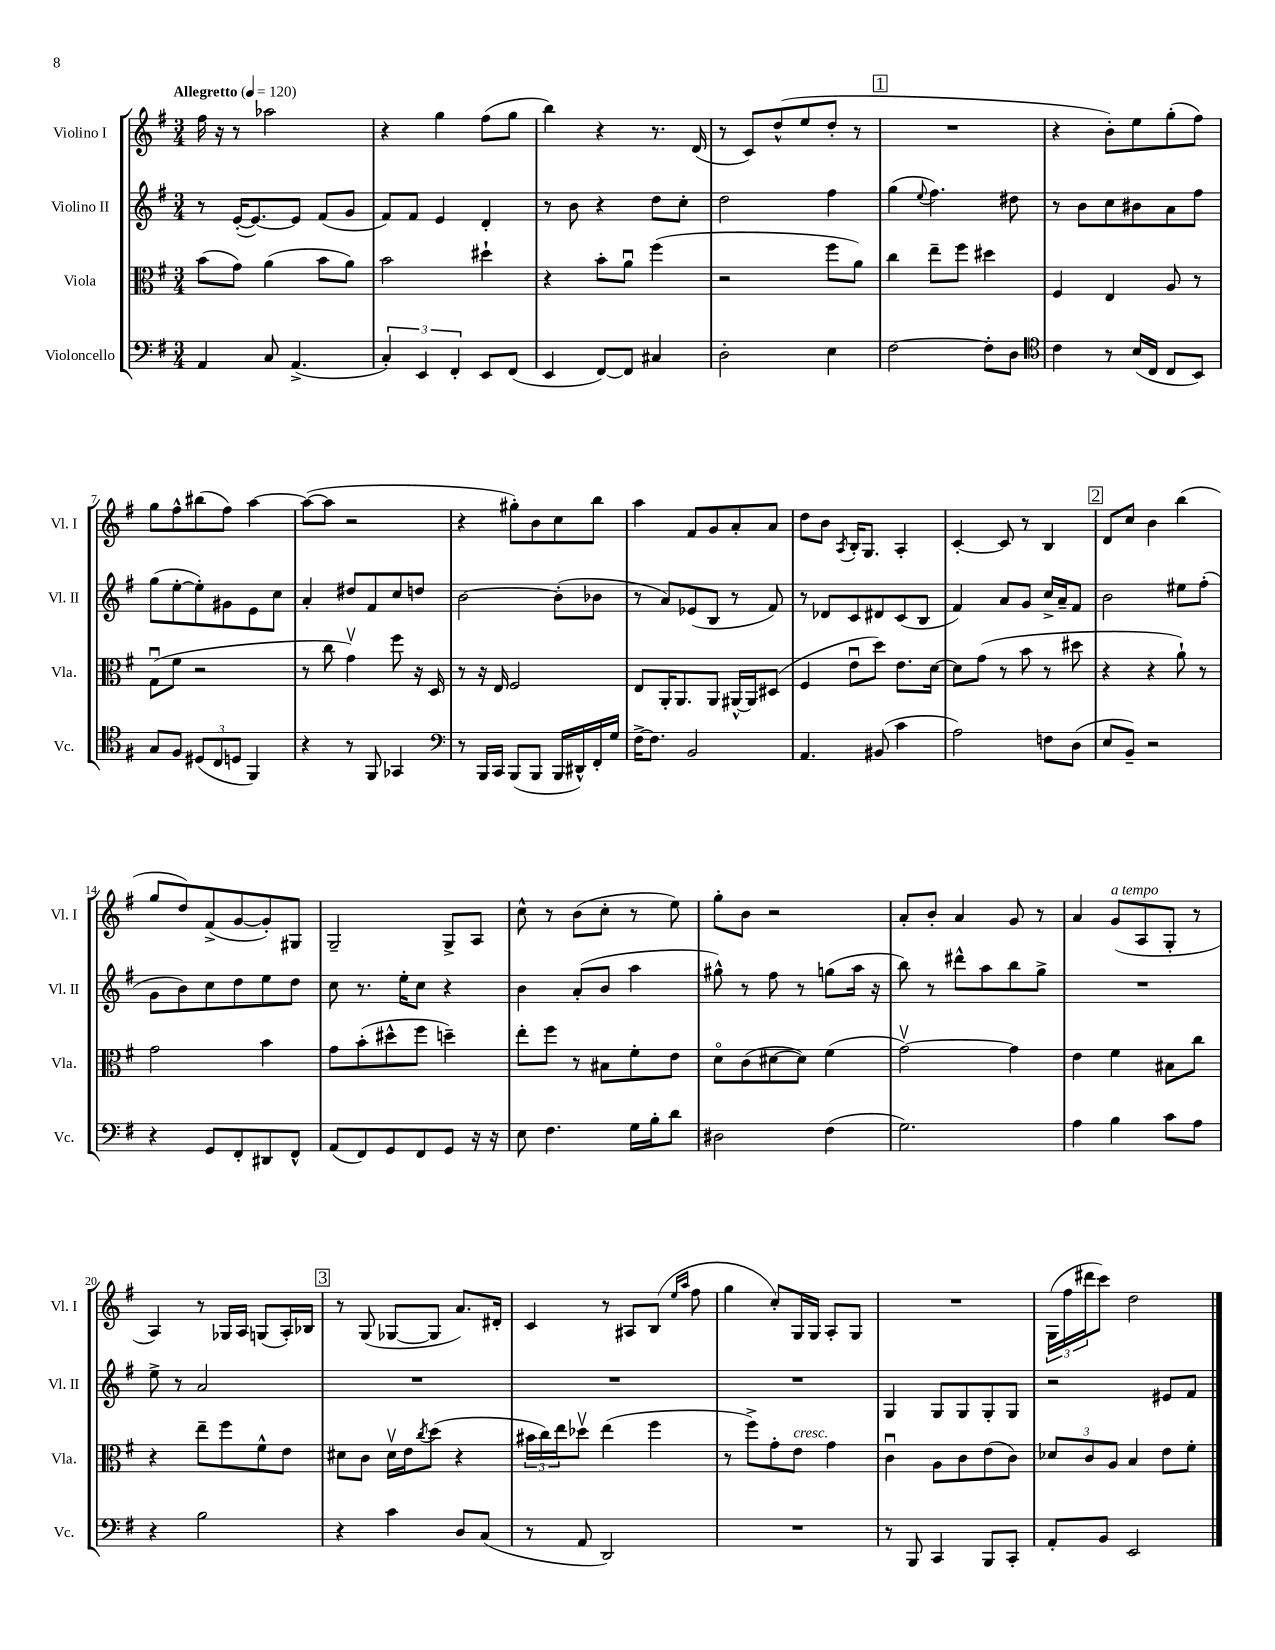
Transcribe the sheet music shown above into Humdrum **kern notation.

**kern	**kern	**kern	**kern
*part4	*part3	*part2	*part1
*staff4	*staff3	*staff2	*staff1
*I"Violoncello	*I"Viola	*I"Violino II	*I"Violino I
*I'Vc.	*I'Vla.	*I'Vl. II	*I'Vl. I
*clefF4	*clefC3	*clefG2	*clefG2
*k[f#]	*k[f#]	*k[f#]	*k[f#]
*M3/4	*M3/4	*M3/4	*M3/4
*MM120	*MM120	*MM120	*MM120
=1	=1	=1	=1
!	!	!	!LO:TX:a:B:t=Allegretto
4AA/	(8b\L	8r	16ff#\
.	.	.	16r
.	8g\J)	([16e'/KL	8r
.	.	8.e/_)	.
8C/	(4a\	.	2aa-X\
(4.AA^/	.	8e/J]	.
.	8b\L	(8f#/L	.
.	8a\J)	8g/J	.
=2	=2	=2	=2
6C'/)	2b\	8f#/L)	4r
.	.	8f#/J	.
6EE/	.	.	.
.	.	4e/	4gg\
6FF#'/	.	.	.
8EE/L	4dd#X`\	4d'/	(8ff#\L
(8FF#/J	.	.	8gg\J
=3	=3	=3	=3
4EE/	4r	8r	4bb\)
.	.	8b\	.
[8FF#/L)	8b'\L	4r	4r
8FF#/J]	8au\J	.	.
4C#X/	(4ff#\	8dd\L	8.r
.	.	8cc'\J	.
.	.	.	(16d/
=4	=4	=4	=4
2D'\	2r	2dd\	8r
.	.	.	8c/L)
.	.	.	(8dd^^/
.	.	.	8ee/
4E\	8ff#\L	4ff#\	8dd'/J
.	8a\J)	.	8r
!!LO:REH:place=s1:t=1
=5	=5	=5	=5
[2F#\	4cc\	(4gg\	2.r
.	.	8qqee/	.
.	8ee~\L	4.ff#\)	.
.	8ff#\J	.	.
8F#'\L]	4dd#X\	.	.
8D\J	.	8dd#X\	.
=6	=6	=6	=6
*clefC4	*	*	*
4c\	4F#/	8r	4r
.	.	8b\L	.
8r	4E/	8cc\	8b'\L)
(16B/LL	.	8b#X\	8ee\
16C/JJ	.	.	.
8C/L	8A/	8a\	(8gg'\
8BB/J)	8r	8ff#\J	8ff#\J)
!!LO:LB:g=z
=7	=7	=7	=7
8G/L	(8Gu\L	(8gg\L	8gg\L
8F#/J	8f#\J	[8ee'\	8ff#^^\
(12D#X/L	2r	8ee'\])	(8bb#X\
12C/	.	.	.
.	.	8g#X\	8ff#\J)
12Dn/J	.	.	.
4FF#/)	.	8e\	[4aa\
.	.	8cc\J	.
=8	=8	=8	=8
4r	8r	4a'/	(8aa\L_
.	8cc\	.	8aa\J]
8r	4gv\)	8dd#X/L	2r
8FF#/	.	8f#/	.
4GG-X/	8ff#\	8cc/	.
.	16r	8ddn/J	.
.	16D/	.	.
=9	=9	=9	=9
*clefF4	*	*	*
8r	8r	[2b\	4r
16BBB/LL	16r	.	.
16CC/JJ	16E/	.	.
(8BBB/L	2F#/	.	8gg#X'\L)
8BBB/J	.	.	8b\
16BBB/LL	.	(8b'\L]	8cc\
16DD#X^^/)	.	.	.
16FF#'/	.	8b-X\J	8bb\J
16G/JJ	.	.	.
=10	=10	=10	=10
[16F#^\KL	8E/L	8r	4aa\
8.F#\J]	.	.	.
.	16AA'/K	8a/L)	.
.	8.AA/	.	.
2BB/	.	(8e-X/	8f#/L
.	8AA/J	8B/J	8g/
.	[16AA#X^^/LL	8r	8a'/
.	16AA#/J]	.	.
.	(8D#X/J	8f#/)	8a/J
=11	=11	=11	=11
4.AA/	4F#/	8r	8dd\L
.	.	8d-X/L	8b\J
.	.	.	8qA/
.	8eu\L	8c/	16B'/KL
.	.	.	8.G/J
(8BB#X/	8dd\J)	8d#X/	.
4c\	8.e\L	(8c/	4A'/
.	.	8B/J	.
.	[16d\Jk	.	.
=12	=12	=12	=12
2A\)	8d\L]	4f#/)	[4c'/
.	(8g\J	.	.
.	8r	8a/L	8c/]
.	8b\	8g/J	8r
8Fn\L	8r	16cc^/LL	4B/
.	.	16a~/J	.
(8D\J	8dd#X\	8f#/J	.
!!LO:REH:place=s1:t=2
=13	=13	=13	=13
8E/L	4r	2b\	8d/L
8BB~/J)	.	.	8cc/J
2r	4r	.	4b\
.	8a`\)	8ee#X\L	(4bb\
.	8r	(8ff#'\J	.
!!LO:LB:g=z
=14	=14	=14	=14
4r	2g\	8g\L	8gg/L
.	.	8b\)	8dd/)
8GG/L	.	8cc\	(8f#^/
8FF#'/	.	8dd\	[8g/
8DD#X/	4b\	8ee\	8g'/])
8FF#^^/J	.	8dd\J	8G#X/J
=15	=15	=15	=15
(8AA/L	8g\L	8cc\	2G~/
8FF#/)	(8b'\	8.r	.
8GG/	8dd#X^^\	.	.
.	.	16ee'\KL	.
8FF#/	8ff#\J	8cc\J	.
8GG/J	4ddn~\)	4r	8G^/L
16r	.	.	8A/J
16r	.	.	.
=16	=16	=16	=16
8E\	8ee'\L	4b\	8cc^^\
4.F#\	8ff#\J	.	8r
.	8r	(8a'/L	(8b\L
.	8B#X\L	8b/J	8cc'\J
16G\LL	8f#'\	4aa\	8r
16B'\J	.	.	.
8d\J	8e\J	.	8ee\)
=17	=17	=17	=17
2D#X\	8d\L	8gg#X^^\)	8gg'\L
.	(8c\	8r	8b\J
.	[8d#X\	8ff#\	2r
.	8d#\J])	8r	.
(4F#\	(4f#\	(8ggn\L	.
.	.	16aa\Jk	.
.	.	16r	.
=18	=18	=18	=18
2.G\)	[2gv\)	8bb\)	8a'/L
.	.	8r	8b'/J
.	.	8ddd#X^^\L	4a/
.	.	8aa\	.
.	4g\]	8bb\	8g/
.	.	8gg^\J	8r
=19	=19	=19	=19
4A\	4e\	2.r	4a/
!	!	!	!LO:TX:a:i:t=a tempo
4B\	4f#\	.	(8g/L
.	.	.	8A/
8c\L	8B#X\L	.	8G'/J
8A\J	8cc\J	.	8r
!!LO:LB:g=z
=20	=20	=20	=20
4r	4r	8ee^\	4A/)
.	.	8r	.
2B\	8ee~\L	2a/	8r
.	8ff#\	.	16G-X/LL
.	.	.	16A/JJ
.	8f#^^\	.	(8Gn/L
.	8e\J	.	16A'/L)
.	.	.	16B-X/JJ
!!LO:REH:place=s1:t=3
=21	=21	=21	=21
4r	8d#X\L	2.r	8r
.	8c\J	.	(8G/
4c\	16d#v\LL	.	[8G-X/L
.	16e\J	.	.
.	8qcc/	.	.
.	(8dd\J	.	8G-/J]
8D/L	4r	.	8.a/L)
(8C/J	.	.	.
.	.	.	16d#X'/Jk
=22	=22	=22	=22
8r	24b#X\LL	2.r	4c/
.	24cc\)	.	.
.	24ee\J	.	.
8AA/	8dd-Xv\J	.	.
2DD/)	(4ee\	.	8r
.	.	.	8A#X/L
.	4ff#\	.	(8B/J
.	.	.	16qqee/LL
.	.	.	16qqaa/JJ
.	.	.	8ff#\
=23	=23	=23	=23
2.r	8r	2.r	4gg\
.	8ff#^\L)	.	.
.	8g'\	.	8cc'/L)
!	!LO:TX:a:i:t=cresc.	!	!
.	8e\J	.	16G/L
.	.	.	16G/JJ
.	4g\	.	8A'/L
.	.	.	8G/J
=24	=24	=24	=24
8r	4cu\	4G/	2.r
8BBB/	.	.	.
4CC/	8A\L	8G/L	.
.	8c\	8G/	.
8BBB/L	(8e\	8G'/	.
8CC'/J	8c\J)	8G/J	.
=25	=25	=25	=25
8AA'/L	12d-X/L	2r	(24G\LL
.	.	.	24ff#\
.	12c/	.	24ddd#X\J
8BB/J	.	.	8ccc\J)
.	12A/J	.	.
2EE/	4B/	.	2dd\
.	8e\L	8e#X/L	.
.	8f#'\J	8f#/J	.
==	==	==	==
*-	*-	*-	*-
